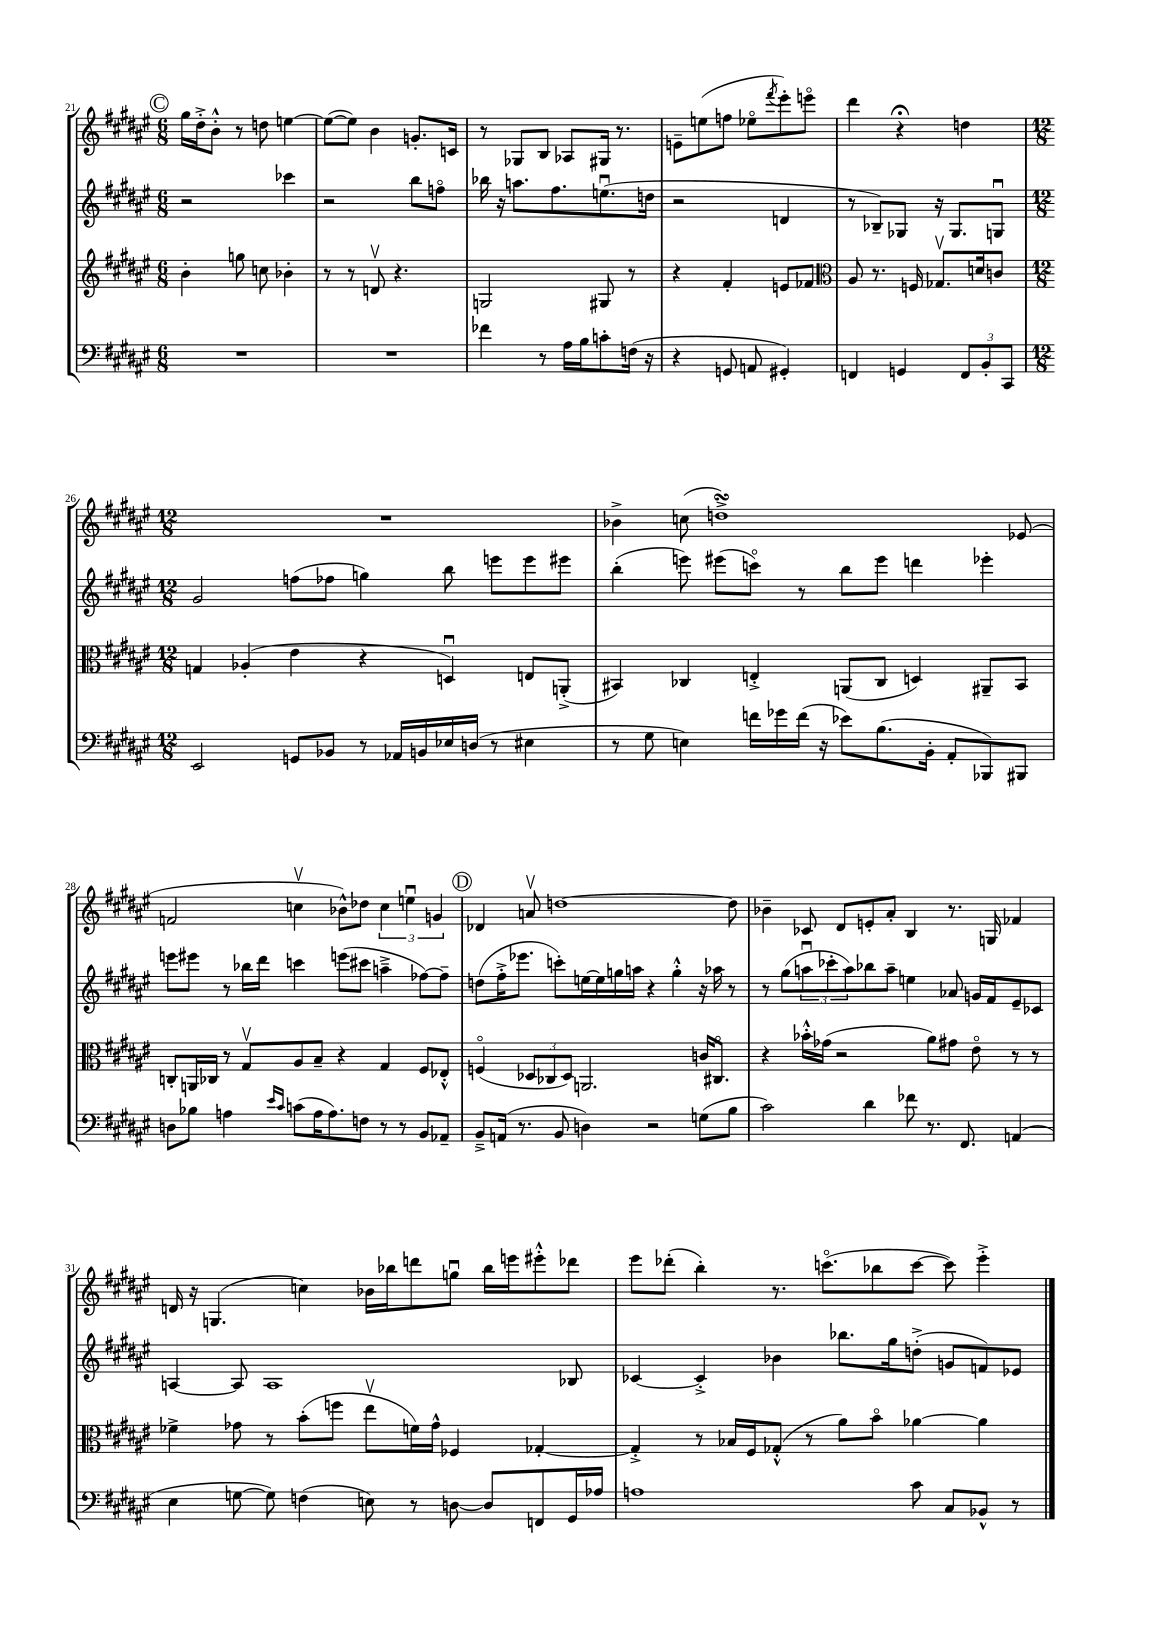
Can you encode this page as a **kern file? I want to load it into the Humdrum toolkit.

**kern	**kern	**kern	**kern
*staff4	*staff3	*staff2	*staff1
*clefF4	*clefG2	*clefG2	*clefG2
*k[f#c#g#d#a#e#]	*k[f#c#g#d#a#e#]	*k[f#c#g#d#a#e#]	*k[f#c#g#d#a#e#]
*M6/8	*M6/8	*M6/8	*M6/8
2.r	4b'	2r	16gg#
.	.	.	16dd#'^
.	.	.	8b'^^
.	8gg	.	8r
.	8cc	.	8dd
.	4b-'	4ccc-	[4ee
=	=	=	=
2.r	8r	2r	(8ee_
.	8r	.	8ee])
.	8dv	.	4b
.	4.r	.	.
.	.	8bb	8.g'
.	.	8ffo	.
.	.	.	16c
=	=	=	=
4f-	2G	16bb-	8r
.	.	16r	.
.	.	8.aa	8G-
8r	.	.	8B
.	.	8.ff#	.
16A#	.	.	8A-
16B	.	.	.
8c'	8G#	(8.eeu	16G#
.	.	.	8.r
(16F	8r	.	.
16r	.	16dd	.
=	=	=	=
4r	4r	2r	8e~
.	.	.	(8ee
8GG	4f#'	.	8ff
8AA	.	.	8ee-o
.	.	.	8qfff#
4GG#')	8e	4d	8eee#')
.	8f-	.	8eeeo
=	=	=	=
*	*clefC3	*	*
4FF	8A#	8r	4ddd#
.	8.r	8B-~)	.
4GG	.	8G-	4r;
.	16F	.	.
.	8.G-v	16r	.
.	.	8.G-	.
12FF	.	.	4dd
.	16d	.	.
12BB'	.	.	.
.	8c	8Gu	.
12CC#	.	.	.
=	=	=	=
*M12/8	*M12/8	*M12/8	*M12/8
2EE#	4G	2g#	1.r
.	(4A-'	.	.
8GG	4e#	(8ff	.
8BB-	.	8ff-	.
8r	4r	4gg)	.
16AA-	.	.	.
16BB	.	.	.
16E-	4Du)	8bb	.
(16D	.	.	.
8r	.	8eee	.
4E#	8E	8eee	.
.	(8AA'^	8eee#	.
=	=	=	=
8r	4BB#)	(4bb'	4b-^
8G#	.	.	.
4E)	4C-	8eee)	(8cc
.	.	(8eee#	1dd^)
16f	4E'^	8ccco)	.
16g-	.	.	.
(16f	.	8r	.
16r	.	.	.
8e-)	(8AA	8bb	.
(8.B	8C-	8eee#	.
.	4D)	4ddd	.
16BB'	.	.	.
8AA#'	.	.	.
8BBB-)	8AA#~	4eee-'	.
8BBB#	8BB#	.	(8e-
=	=	=	=
8D	8C'	8eee	2f
8B-	16AA	8eee#	.
.	16C-	.	.
4A	8r	8r	.
.	8G#v	16bb-	.
.	.	16ddd#	.
16qqe#	.	.	.
16qqc#	.	.	.
(8c	8A#	4ccc	4ccv
16A	8B~	.	.
8.A)	.	.	.
.	4r	(8eee	8b-^^)
8F	.	8ccc#	8dd-
8r	4G#	4aa~^	6cc
8r	.	.	.
.	.	.	6eeu
8BB	8F#	[8ff-)	.
.	.	.	6g
8AA-~	8E-'^^	8ff-~]	.
=	=	=	=
8BB~^	(4Fo	(8dd	4d-
(16AA	.	16ff#'^	.
8.r	.	8.eee-	.
.	12D-	.	8av
.	12C-	.	.
8BB	.	8ccc')	[1dd
.	12D-)	.	.
4D)	2.AA	[16ee	.
.	.	16ee]	.
.	.	16gg	.
.	.	16aa	.
2r	.	4r	.
.	.	4gg'^^	.
(8G	16c	16r	.
.	8.C#o	16aa-	.
8B	.	8r	8dd]
=	=	=	=
2c#)	4r	8r	4b-~
.	.	(8gg#	.
.	16b-'^^	12aau	8c-
.	(16g-	.	.
.	.	12ccc-'	.
.	2r	.	8d#
.	.	12aa)	.
4d#	.	8bb-	8e'
.	.	8aa~	8a#'
8f-	.	4ee	4B
8.r	8a#)	.	.
.	8g#	8a-	8.r
8.FF#	.	.	.
.	8e#o	16g	.
.	.	16f#	16G
(4AA	8r	8e#~	4f-
.	8r	8c-	.
=	=	=	=
4E#	4f-^	[4A	16d
.	.	.	16r
.	.	.	(4.G
[8G	8g-	8A]	.
8G])	8r	1A	.
(4F	(8b'	.	4cc)
.	8ff	.	.
8E)	8ee#v	.	16b-
.	.	.	16bb-
8r	16f)	.	8ddd
.	16g-^^	.	.
[8D	4F-	.	8ggu
8D]	.	.	16bb-
.	.	.	16eee
8FF	[4G-'	.	8eee#'^^
16GG#	.	8B-	8ddd-
16A-	.	.	.
=	=	=	=
1A	4G-'^]	[4c-	8eee#
.	.	.	(8ddd-'
.	8r	4c-'^]	4bb')
.	16B-	.	.
.	16F#	.	.
.	(8G-'^^	4b-	8.r
.	8r	.	.
.	.	.	(8.ccco
.	8a#)	8.bb-	.
.	8bo	.	8bb-
.	.	16gg#	.
8c#	[4a-	(8dd'^	[8ccc
8C#	.	8g	8ccc])
8BB-^^	4a-]	8f)	4eee#'^
8r	.	8e-	.
==	==	==	==
*-	*-	*-	*-
